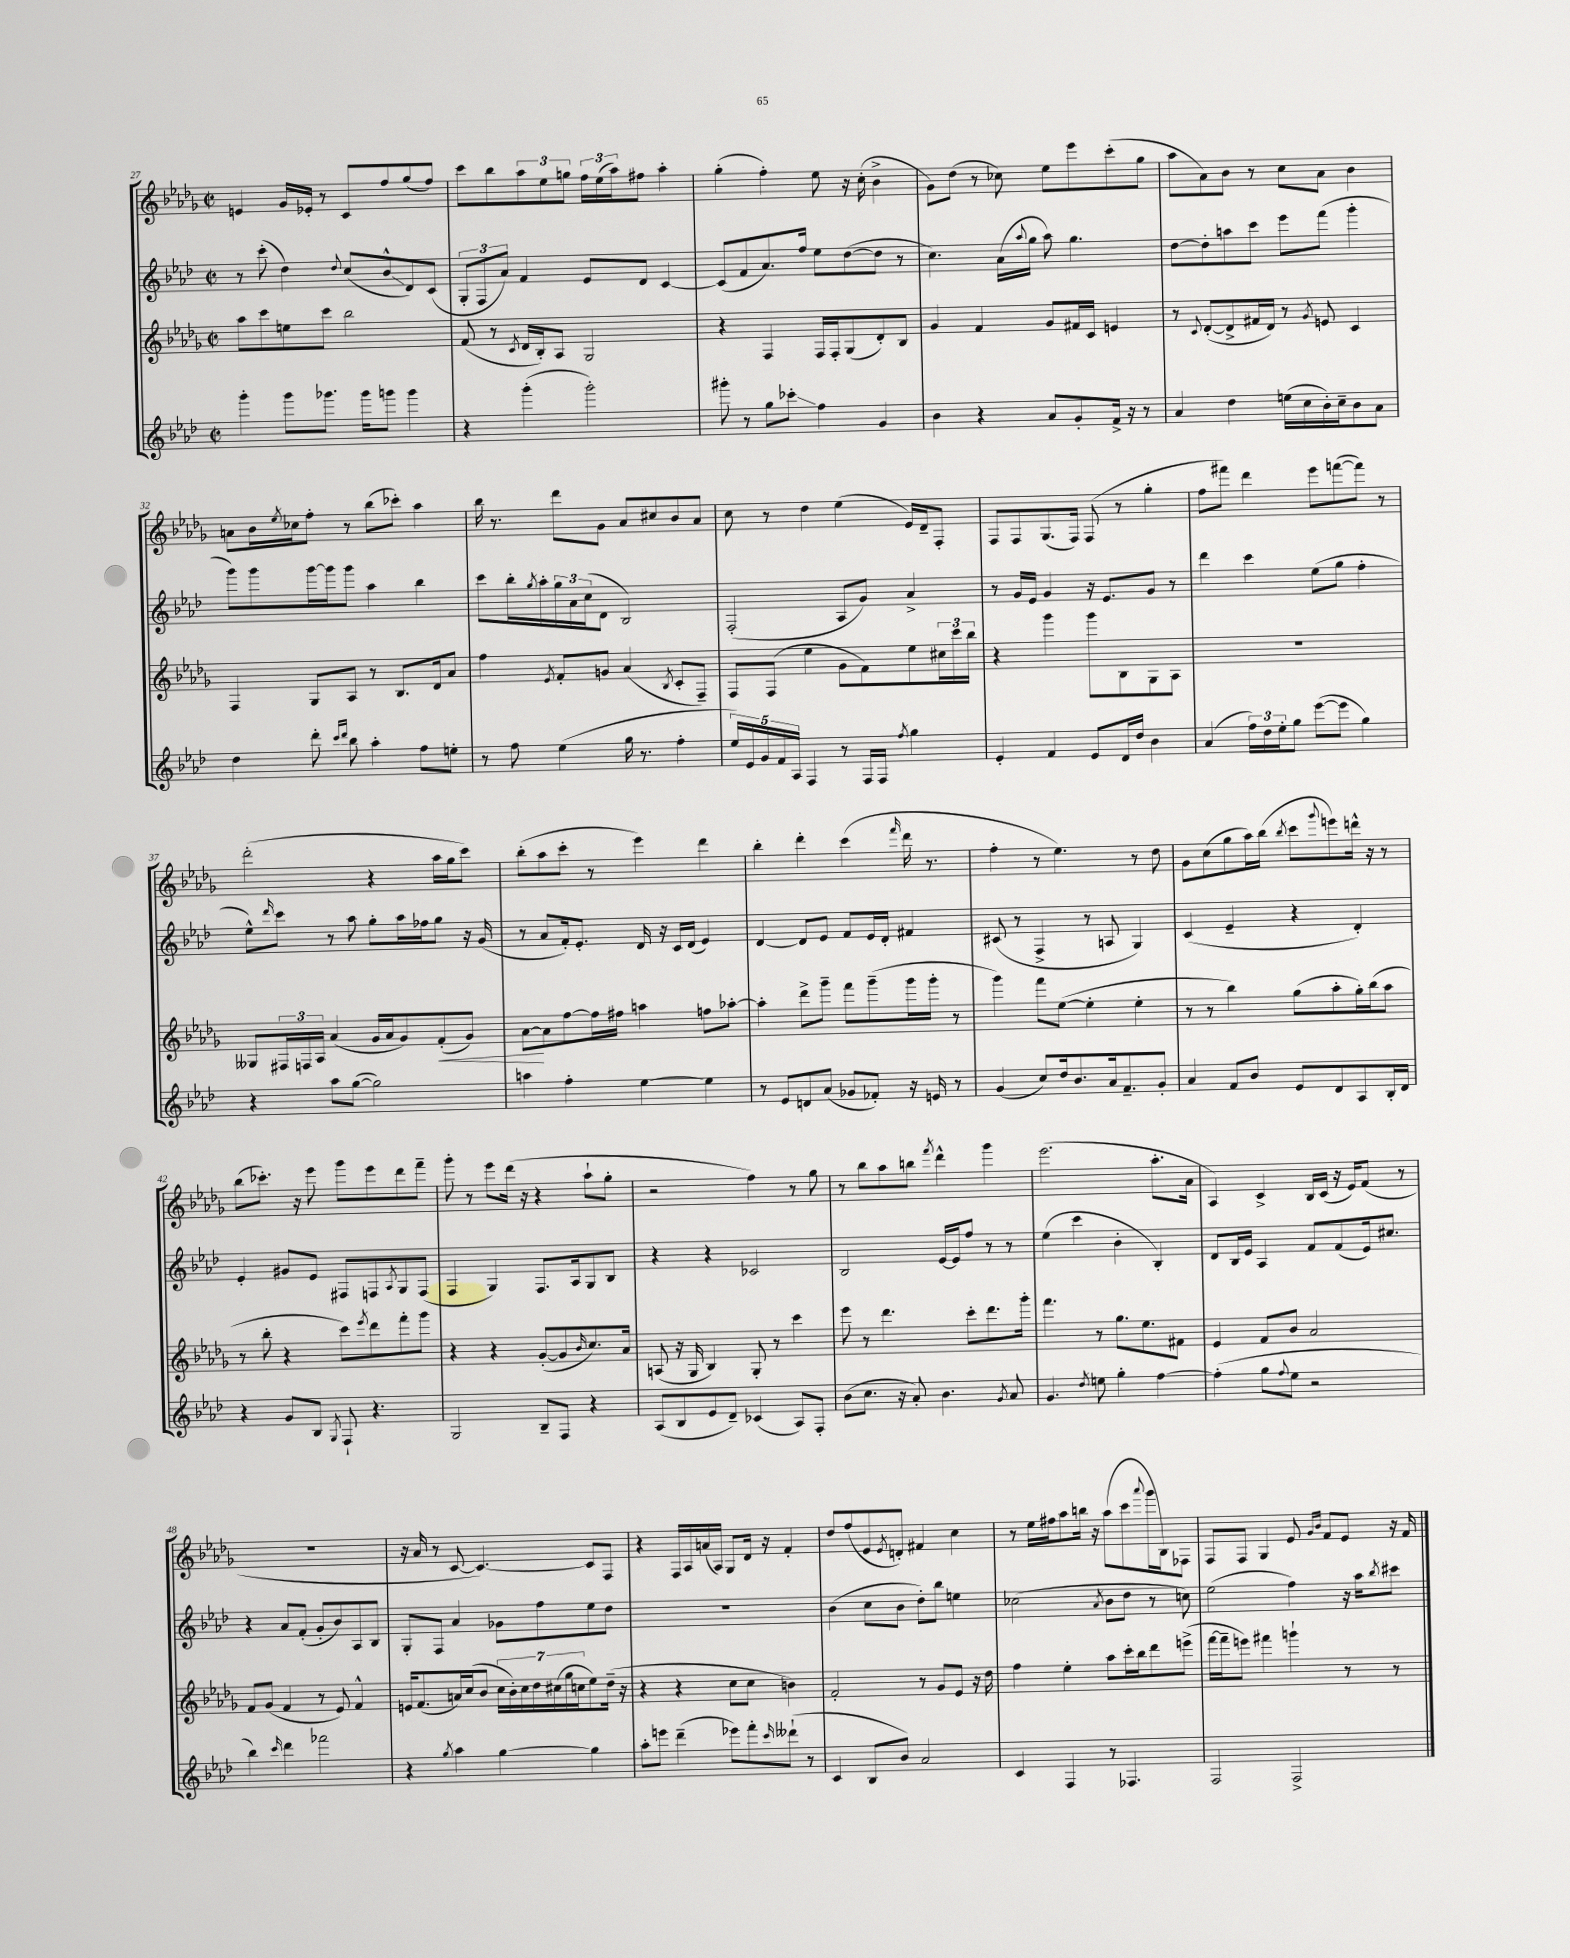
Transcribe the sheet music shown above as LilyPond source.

<<
\new StaffGroup <<
\new Staff = "s0" {
    \clef treble \key des \major \defaultTimeSignature \time 2/2
    e'4 ges'16 ees'16-. r8 c'8 f''8 ges''8( f''8) |
    c'''8 bes''8 \tuplet 3/2 { aes''8 ees''8 g''8 } \tuplet 3/2 { f''16 ees''16( aes''16) } fis''8 aes''4-. |
    ges''4-.( f''4-.) ees''8 r16 c''16-.( bes'4-> |
    ges'8) des''8( r8 ces''8) ees''8 ees'''8 c'''8-.( ges''8 |
    aes''8 aes'8) bes'8 r8 c''8 aes'8 bes'4 |
    a'8 bes'16 \acciaccatura { ees''8 } ces''16 f''8-. r8 bes''8( ces'''8-.) aes''4 |
    bes''16 r8. des'''8 ges'8 aes'8 cis''8 bes'8 aes'8 |
    c''8 r8 des''4 ees''4( ees'16) des'16-- f8-. |
    f8 f8 ges8.( f16) f8( r8 ges''4-. |
    f''8 fis'''8) des'''4 ees'''8 f'''8~( f'''8) r8 |
    des'''2-.( r4 aes''16 ges''16 c'''8) |
    bes''8-.( aes''8 c'''8-. r8 ees'''4) des'''4 |
    bes''4-. des'''4-. c'''4( \grace { f'''16 } des'''16 r8. |
    f''4-. r8 ees''4.) r8 des''8 |
    ges'8 c''8( ges''8 aes''16) bes''16( \acciaccatura { bes''8 } c'''8 \appoggiatura { ges'''8 } e'''8) d'''16-^ r16 r8 |
    bes''8( ces'''8.-.) r16 ees'''8 ges'''8 ees'''8 des'''8 f'''8-- |
    ges'''8-. r8 ees'''8 des'''16( r16 r4 aes''8-! ges''8-. |
    r2 f''4) r8 ges''8 |
    r8 bes''8 aes''8 b''8 \acciaccatura { f'''8 } des'''4-^ ges'''4 |
    ees'''2.( aes''8.-. aes'16 |
    aes4) c'4-> bes16 c'16( r16 ees'16) f'8( r8 |
    R1 |
    r16 aes'16 r8 c'8~ c'4.~) c'8 f8 |
    r4 f16 aes16 a'16( aes16) ges8 des'16 r16 f'4-. |
    des''8 f''8( ees'8 \acciaccatura { ees'8 } d'8-.) fis'4 c''4 |
    r8 ees''16 fis''16 aes''8 b''16 r16 aes''8( c'''8 \appoggiatura { aes'''8 } ges'''16 bes16) fes8 |
    f8 f8 ges4 ees'8 \grace { ges'16 bes'16 } f'8 ees'8 r16 f'16 \bar "|." |
}
\new Staff = "s1" {
    \clef treble \key aes \major \defaultTimeSignature \time 2/2
    r8 c'''8-.( des''4) \appoggiatura { des''8 } c''8( bes'8-^\glissando des'8) c'8( |
    \tuplet 3/2 { g8-. f8 aes'8) } f'4 ees'8 des'8 c'4~ |
    c'8( f'8 aes'8.) f''16 ees''8 des''8~( des''8 r8 |
    c''4.) aes'16( \appoggiatura { aes''8 } g''16 aes''8) g''4. |
    des''8~ des''8-. a''8 c'''8 ees'''8 f'''8( g'''4-. |
    g'''8) g'''8 g'''16~ g'''16 g'''8 aes''4 bes''4 |
    c'''8 bes''16-. \acciaccatura { g''8 } aes''16-. \tuplet 3/2 { g''16 aes'16 c''16( } des'8 bes2) |
    f2-.( aes8 g'8) aes'4-> |
    r8 g'16 ees'16 g'4 r16 ees'8. g'8 r8 |
    des'''4 c'''4 ees''8( g''8 f''4-. |
    ees''8-^) \grace { des'''16 } c'''8 r8 aes''8 g''8-. aes''16 fes''16 g''8 r16 g'16( |
    r8 aes'8 f'16-.) ees'8.-. des'16 r16 c'16 des'16( ees'4) |
    des'4~ des'8 ees'8 f'8 ees'16 des'16-. fis'4 |
    cis'8( r8 f4-> r8 a8 g4) |
    c'4( ees'4-- r4 des'4-.) |
    ees'4-. gis'8 ees'8 fis8 f8 \acciaccatura { aes8 } g8 f8( |
    f4 g4) f8. aes16 g8 bes8 |
    r4 r4 ces'2 |
    bes2 ees'16~ ees'16 f''8 r8 r8 |
    ees''4( c'''4 bes'4-. bes4-.) |
    des'8 bes16 ees'16 aes4 f'8 f'8( ees'16) cis''8. |
    r4 aes'8 f'8-.( g'8-. bes'8) aes8 bes8 |
    g8-. f8 aes'4 ges'8 f''8 ees''8 des''8 |
    R1 |
    bes'4( c''8 bes'8 des''8-.) bes''8 e''4 |
    ces''2( \acciaccatura { aes'8 } bes'8 des''8 r8 c''8) |
    ees''2( f''4) r16 aes''16 \acciaccatura { bes''8 } cis'''8 \bar "|." |
}
\new Staff = "s2" {
    \clef treble \key des \major \defaultTimeSignature \time 2/2
    aes''8 c'''8 e''8 c'''8 bes''2 |
    f'8( r8 \acciaccatura { c'8 } des'16 bes16-.) aes8 ges2 |
    r4 f4 f16 f16-. ges8( des'8-.) bes8 |
    ges'4 f'4 ges'8 fis'16 c'16 e'4 |
    r8 \appoggiatura { c'8 } des'8~-.( des'8-> fis'16 des'16) r8 \acciaccatura { ges'8 } e'8 c'4 |
    f4 ges8 aes8 r8 bes8. des'16 aes'8 |
    f''4 \acciaccatura { ees'8 } f'8-. g'8 aes'4( \acciaccatura { bes8 } c'8-. f8--) |
    f8 f8( ees''4 ges'8 f'8) ees''8 \tuplet 3/2 { cis''16 c'''16 bes''16 } |
    r4 ges'''4 ges'''8 bes8 ges8 aes8 |
    R1 |
    geses8 \tuplet 3/2 { fis16 f16 aes16 } aes'4( ges'16 aes'16 ges'8) f'8-.\<( ges'8) |
    aes'8~\! aes'8 f''8~ f''16 fis''16 a''4 f''8 aes''8~-. |
    aes''4-. des'''8-> ges'''8-- f'''8 ges'''8--( ges'''16 ges'''16-. r8 |
    ges'''4) f'''8 ees''8~( ees''4-. ees''4-. |
    r8 r8 bes''4) ges''8( aes''8-. ges''16-.) bes''16( aes''8 |
    r8 bes''8-. r4 c'''8) \acciaccatura { ees'''8 } des'''8 f'''8-. ges'''8 |
    r4 r4 ges'8~-.( ges'8 \grace { bes'16 } c''8.) aes'16 |
    a8( r16 ges16 bes4) ges8-. r8 c'''4 |
    ees'''8 r8 des'''4. c'''8-. des'''8. ges'''16-. |
    f'''4. r8 ges''8. ees''8. fis'8 |
    ees'4 f'8 bes'8 aes'2 |
    f'8 ges'8( f'4 r8 ees'8) f'4-^ |
    e'16 f'8.( a'16) c''16( bes'8 \tuplet 7/4 { c''16 bes'16-.) c''16 des''16 cis''16( ges''16 c''16 } ees''8) des''16--( r16 |
    r4 r4 c''8 c''8 b'4) |
    f'2-. r8 ges'8 ees'8 r16 des''16 |
    f''4 ees''4-. aes''8 c'''16-. bes''16 des'''8 e'''8->( |
    f'''16~ f'''16-- e'''8) fis'''4 g'''4-! r8 r8 \bar "|." |
}
\new Staff = "s3" {
    \clef treble \key aes \major \defaultTimeSignature \time 2/2
    g'''4-. g'''8 ges'''8. ges'''16 g'''8 g'''4 |
    r4 g'''4-.( g'''2-.) |
    gis'''8-. r8 g''8 ces'''8-.\glissando f''4 g'4 |
    bes'4 r4 aes'8 g'8-. f'16-> r16 r8 |
    aes'4 des''4 e''16( c''16 bes'16-.) c''16-- bes'8 aes'8 |
    des''4 des'''8-. \grace { c'''16 des'''16 } bes''8 aes''4-. f''8 e''8-. |
    r8 f''8 ees''4( g''16 r8. f''4-. |
    \tuplet 5/4 { ees''16) ees'16 g'16 f'16 aes16 } f4 r8 f16 f16 \acciaccatura { f''8 } g''4 |
    ees'4-. f'4 ees'8 des'16 des''16 bes'4 |
    aes'4( \tuplet 3/2 { f''16) des''16 ees''16-. } g''8 ees'''8~( ees'''8 g''4) |
    r4 aes''8 g''8~( g''2) |
    a''4 f''4-. ees''4~ ees''4 |
    r8 ees'8 d'8 aes'8( ges'8 fes'8-.) r16 e'16 r8 |
    g'4( c''8) des''16 bes'8. aes'16 f'8.-- g'8-. |
    aes'4 f'8 bes'8 ees'8 des'8 aes8 bes16-. des'16 |
    r4 g'8 bes8 \acciaccatura { g8 } f8-! r4. |
    g2 bes8-- f8 r4 |
    aes8( bes8 ees'8 des'8--) ces'4( aes8) f8-. |
    bes'8( c''8. r16 aes'8-.) bes'4. \acciaccatura { g'8 } aes'8 |
    g'4. \acciaccatura { des''8 } e''8 g''4-. f''4~ |
    f''4-.( g''8 \appoggiatura { f''8 } ees''8 r2 |
    bes''4) \grace { c'''16 } des'''4 fes'''2 |
    r4 \acciaccatura { g''8 } aes''4 g''4~ g''4 |
    aes''8-. e'''8 des'''4--( ees'''8) f'''8-. \grace { c'''16 } deses'''8-!( r8 |
    c'4 bes8 bes'8) aes'2 |
    c'4 f4 r8 fes4. |
    f2 f2-> \bar "|." |
}
>>
>>
\layout { \context { \Score currentBarNumber = #27 } }
